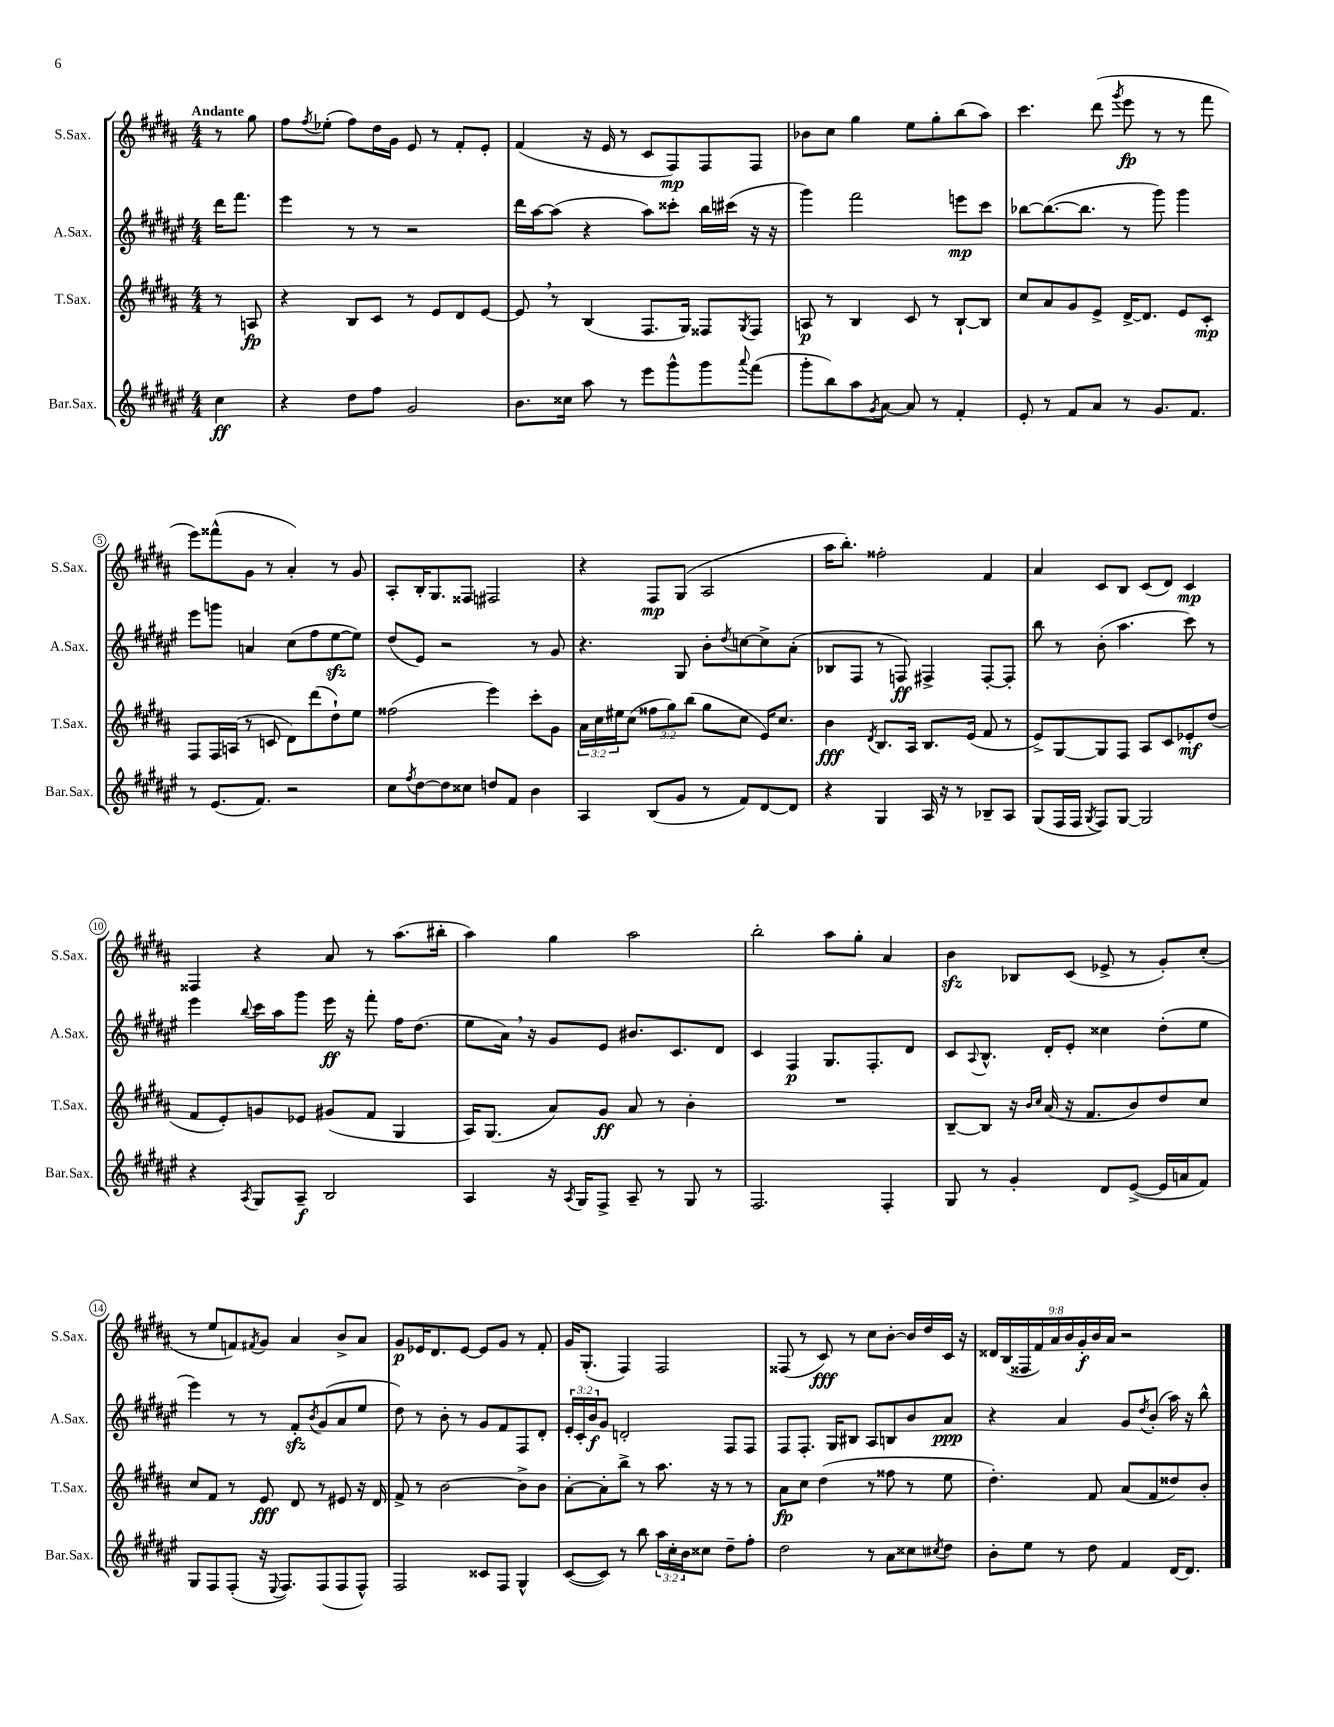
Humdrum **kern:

**kern	**kern	**kern	**kern
*staff4	*staff3	*staff2	*staff1
*clefG2	*clefG2	*clefG2	*clefG2
*k[f#c#g#d#a#e#]	*k[f#c#g#d#a#]	*k[f#c#g#d#a#e#]	*k[f#c#g#d#a#]
*M4/4	*M4/4	*M4/4	*M4/4
4cc#	8r	16ddd#	8r
.	.	8.fff#	.
.	8A	.	8gg#
=	=	=	=
4r	4r	4eee#	8ff#
.	.	.	8qff#
.	.	.	(8ee-'
8dd#	8B	8r	8ff#)
8ff#	8c#	8r	16dd#
.	.	.	16g#
2g#	8r	2r	8e
.	8e	.	8r
.	8d#	.	8f#'
.	[8e	.	8e'
=	=	=	=
8.b	8e]	16ddd#	(4f#
.	.	[16aa#	.
.	8r	(8aa#]	.
16cc##	.	.	.
8aa#	(4B	4r	16r
.	.	.	16e
8r	.	.	8r
8eee#	8.F#	8aa#)	8c#
8ggg#^^	.	8ccc##'	8F#)
.	16G#)	.	.
8ggg#	8F##	16bb	8F#
.	.	(16ccc#	.
8qqaaa#	8qG#	.	.
(8fff#	8F##	16r	8F#
.	.	16r	.
=	=	=	=
8ggg#'	8A	4ggg#)	8b-
8bb)	8r	.	8cc#
8aa#	4B	2fff#	4gg#
8qg#	.	.	.
[8a#	.	.	.
8a#]	8c#	.	8ee
8r	8r	.	8gg#'
4f#'	[8B`	8eee	(8bb
.	8B]	8ccc#	8aa#)
=	=	=	=
8e#'	8cc#	[8bb-	4.ccc#
8r	8a#	(8.bb-_	.
8f#	8g#	.	.
.	.	8.bb-]	.
8a#	8e^	.	(8ddd#
.	.	.	8qggg#
8r	[16d#^	8r	8eee
.	8.d#]	.	.
8.g#	.	8ggg#)	8r
.	8e	4ggg#	8r
8.f#	.	.	.
.	8c#'	.	8fff#
=	=	=	=
8r	8F#	8eee#	8eee)
(8.e#	16F#	8ggg	(8fff##^^
.	(16A	.	.
.	8r	4a	8g#
8.f#)	.	.	.
.	8c	.	8r
2r	8d#)	(8cc#	4a#')
.	(8ddd#	8ff#	.
.	8dd#`)	[8ee#	8r
.	8ee	8ee#])	8g#
=	=	=	=
8cc#	(2ff##	(8dd#	8A#'
8qff#	.	.	.
[8dd#	.	8e#)	16B'
.	.	.	8.G#
8dd#]	.	2r	.
8cc##	.	.	8F##
8dd	4eee)	.	2F#
8f#	.	.	.
4b	8ccc#'	8r	.
.	8g#	8g#	.
=	=	=	=
4A#	24a#	4.r	4r
.	24cc#	.	.
.	24ee#	.	.
.	(8cc#	.	.
(8B	12ff##	.	8F#
.	12gg#)	.	.
8g#	.	8G#	(8G#
.	(12bb	.	.
8r	8gg#	8b'	2A#
.	.	8qdd#	.
8f#)	8cc#	[8cc	.
[8d#	16e)	8cc^]	.
.	8.cc#	.	.
8d#]	.	(8a#'	.
=	=	=	=
4r	4b	8B-	16aa#
.	.	.	8.bb')
.	.	8F#	.
.	8qd#	.	.
4G#	8.B	8r	2ff##'
.	.	8F)	.
.	16A#	.	.
16A#	8.B	4F#^	.
16r	.	.	.
8r	.	.	.
.	(16e	.	.
8B-~	8f#	[8F#'	4f#
8A#	8r	8F#']	.
=	=	=	=
(8G#	8e^)	8bb	4a#
16F#	[8G#	8r	.
16F#	.	.	.
8qG#	.	.	.
8F#)	8G#]	(8b'	8c#
[8G#	8F#	4.aa#	8B
2G#]	8A#	.	(8c#
.	8c#	.	8d#)
.	8e-'	8ccc#)	4c#
.	(8dd#	8r	.
=	=	=	=
4r	8f#	4eee#	4F##
.	8e')	.	.
8qA#	.	8qqbb	.
8G#	8g	16ccc#	4r
.	.	16aa#	.
8A#~	8e-	8ggg#	.
2B	(8g#	16eee#	8a#
.	.	16r	.
.	8f#	8fff#'	8r
.	4G#	16ff#	(8.aa#
.	.	(8.dd#	.
.	.	.	16bb#'
=	=	=	=
4A#	16A#)	8ee#	4aa#)
.	(8.G#	.	.
.	.	16a#)	.
.	.	16r	.
16r	8a#)	8g#	4gg#
8qA#	.	.	.
16G#	.	.	.
8F#^	8g#	8e#	.
8A#~	8a#	8.b#	2aa#
8r	8r	.	.
.	.	8.c#	.
8G#	4b'	.	.
8r	.	8d#	.
=	=	=	=
2.F#	1r	4c#	2bb'
.	.	4F#	.
.	.	8.G#	8aa#
.	.	.	8gg#'
.	.	8.F#'	.
4F#'	.	.	4a#
.	.	8d#	.
=	=	=	=
8G#	[8B~	8c#	4b
.	.	8qqA#	.
8r	8B]	8.B^^	.
4g#'	16r	.	8B-
.	16qqb	.	.
.	16qqcc#	.	.
.	(16a#	16d#'	.
.	16r	8e#'	(8c#
.	8.f#	.	.
8d#	.	4cc##	8e-^
([8e#^	8b)	.	8r
16e#]	8dd#	(8dd#'	8g#')
16a	.	.	.
8f#)	8cc#	8ee#	(8cc#'
=	=	=	=
8G#	8cc#	4eee#)	8r
8F#	8f#	.	8ee
(8F#'	8r	8r	8f)
.	.	.	8qf#
16r	8e	8r	8g#
8qqE#	.	.	.
8.F#)	.	.	.
.	8d#	8f#'	4a#
.	.	8qb	.
(8F#	8r	(8g#	.
8F#	8e#	8a#	8b^
8F#^^)	16r	8ee#	8a#
.	16d#	.	.
=	=	=	=
2F#	8f#^	8dd#)	8g#
.	8r	8r	16e-
.	.	.	8.d#
.	[2b	8b'	.
.	.	8r	[8e-
8c##	.	8g#	8e-]
8F#	.	8f#	8g#
4G#^^	8b^]	8F#	8r
.	8b	8d#'	8f#'
=	=	=	=
([8c#	[8a#'	24e#'	16g#
.	.	24c#'	.
.	.	.	(8.G#'
.	.	24b	.
8c#])	8a#']	8g#	.
8r	8bb^	2d'	4F#)
8bb	8r	.	.
24aa#	8.aa#	.	2F#
24cc#'	.	.	.
24b	.	.	.
8cc##	.	.	.
.	16r	.	.
8dd#~	8r	8F#	.
8ff#'	8r	8F#	.
=	=	=	=
2dd#	8a#	8F#	(8F##
.	8cc#	8.F#'	8r
.	(4dd#	.	8c#)
.	.	16G#	.
.	.	8B#	8r
8r	8r	8A#	8cc#
8a#	8ff##	8B	[8b'
8cc##	8r	8b	16b]
.	.	.	16dd#
8qcc#	.	.	.
8dd#	8ee	8a#	16c#
.	.	.	16r
=	=	=	=
8b'	4.dd#')	4r	18d##
.	.	.	(18B
.	.	.	18F##
8ee#	.	.	.
.	.	.	18f#)
.	.	.	18a#
8r	.	4a#	.
.	.	.	18b
.	.	.	18g#'
8dd#	8f#	.	.
.	.	.	18b
.	.	.	18a#
4f#	(8a#	8g#	2r
.	.	8qdd#	.
.	8f#	(8b'	.
[16d#	8dd##)	16aa#)	.
8.d#]	.	16r	.
.	8b'	8bb^^	.
==	==	==	==
*-	*-	*-	*-
